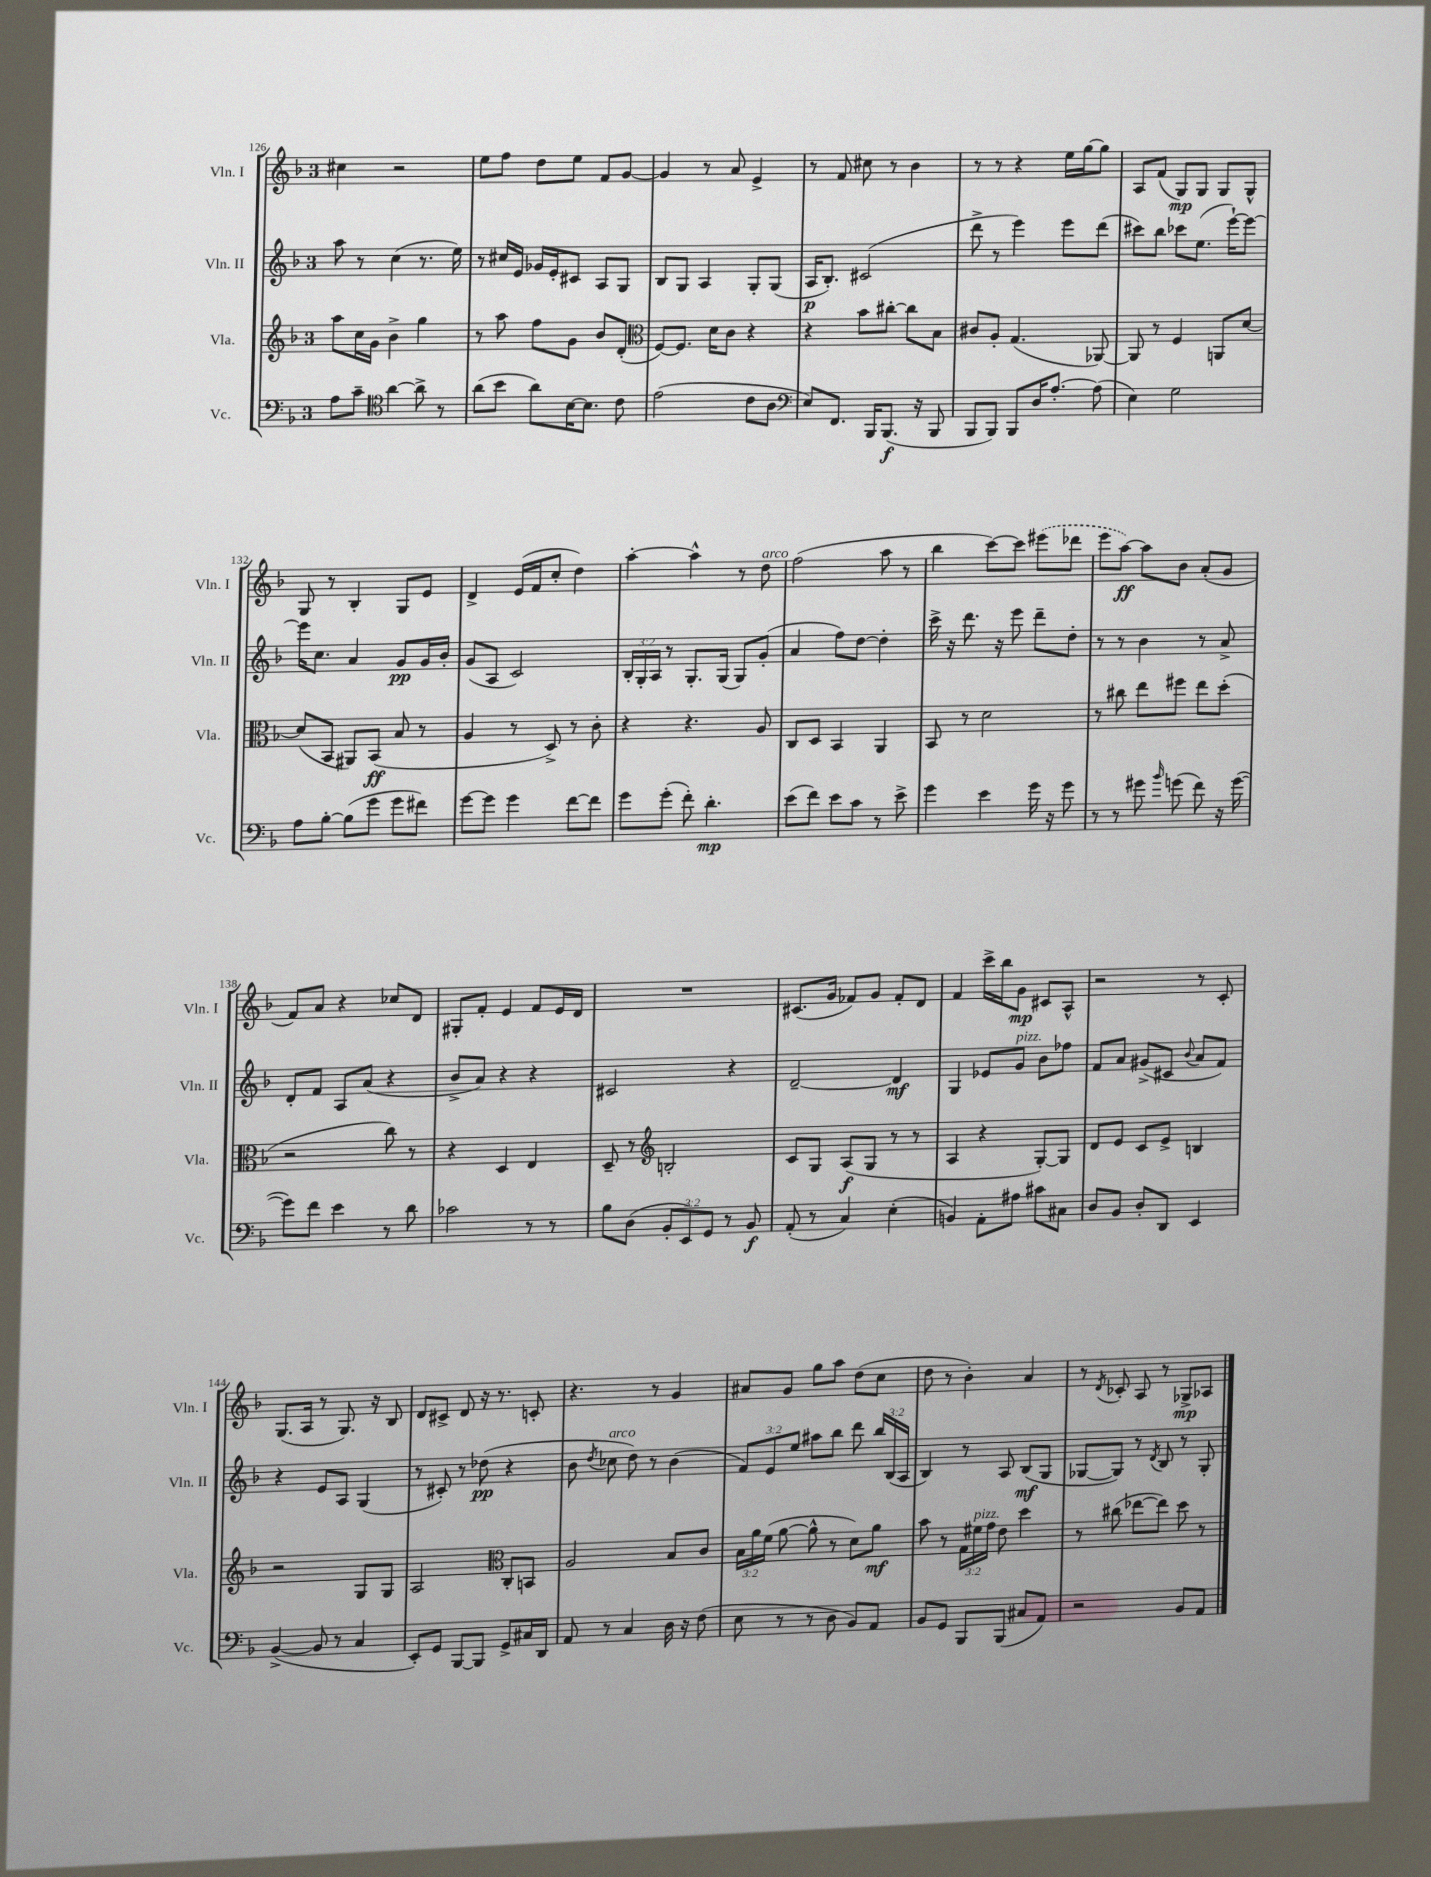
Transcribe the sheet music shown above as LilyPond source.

<<
\new StaffGroup <<
\new Staff = "s0" \with { instrumentName = "Vln. I" shortInstrumentName = "Vln. I" } {
    \clef treble \key f \major \once \override Staff.TimeSignature.style = #'single-digit \time 3/4
    \autoBeamOff cis''4 r2 |
    e''8[ f''8] d''8[ e''8] f'8[ g'8]~ |
    g'4 r8 a'8 e'4-> |
    r8 f'8 cis''8 r8 bes'4 |
    r8 r8 r4 e''16[ g''16~ g''8] |
    a8[ f'8]( g8[\mp) g8] g8[ g8]-^ |
    g8 r8 bes4-. g8[ e'8] |
    d'4-> e'16[( f'16 c''8]-. d''4) |
    a''4~-. a''4-^ r8 d''8^\markup { \italic "arco" } |
    f''2( a''8 r8 |
    bes''4 c'''8[~) c'''8] \once \slurDashed eis'''8[( des'''8] |
    e'''8[ a''8]~\ff) a''8[ bes'8] a'8[-.( g'8] |
    f'8[) a'8] r4 ces''8[ d'8] |
    gis8[-. f'8]-. e'4 f'8[ e'16 d'16] |
    R2. |
    cis'8.[( g'16] fes'8[) g'8] fes'8[-. d'8] |
    f'4 c'''16[-> bes''16 g'8]\mp cis'8[ a8]-^ |
    r2 r8 c'8-. |
    g8.[( a16] r8 g8.) r16 bes8 |
    d'8[ cis'8]-> d'8 r16 r8. c'8-. |
    r4. r8 g'4 |
    ais'8[ g'8] g''8[ a''8] d''8[( c''8] |
    d''8 r8 bes'4-.) a'4 |
    r8 \acciaccatura { d'8 } ces'8-. a8 r8 ges8[->\mp aes8] \bar "|." |
}
\new Staff = "s1" \with { instrumentName = "Vln. II" shortInstrumentName = "Vln. II" } {
    \clef treble \key f \major \once \override Staff.TimeSignature.style = #'single-digit \time 3/4 \override Staff.TupletNumber.text = #tuplet-number::calc-fraction-text
    \autoBeamOff a''8 r8 c''4( r8. e''16) |
    r8 cis''16[ e'16] ges'16[ e'16-. cis'8] a8[ g8] |
    bes8[ g8] a4 g8[-. g8]( |
    a16[\p bes8.]-.) cis'2( |
    d'''8-> r8 e'''4) e'''8[ d'''8]( |
    cis'''8[) bes''8] ces'''8[ e''8.]( e'''16[~-!) e'''8]~ |
    e'''16[ c''8.] a'4 g'8[\pp g'16 bes'16]-. |
    g'8[( a8] c'2) |
    \tuplet 3/2 { bes16[-. g16-. a16] } r8 g8.[-. g16]( g8[) g'8]-.( |
    a'4 f''8[) d''8]~ d''4-. |
    c'''16-> r16 d'''8. r16 e'''8 d'''8[-- d''8]-. |
    r8 r8 bes'4 r8 a'8-> |
    d'8[-. f'8] a8[ a'8]( r4 |
    bes'8[-> a'8]) r4 r4 |
    cis'2 r4 |
    d'2~-- d'4\mf |
    g4 ees'8[ g'8]^\markup { \italic "pizz." } bes'8[ fes''8] |
    f'8[ a'8] gis'8[->( cis'8] \appoggiatura { bes'8 } a'8[ f'8]) |
    r4 e'8[ a8] g4( |
    r8 cis'8-.) r8 des''8\pp( r4 |
    bes'8 \acciaccatura { d''8 } ces''8^\markup { \italic "arco" } d''8) r8 bes'4( |
    \tuplet 3/2 { f'8[) e'8 e''8] } ais''8[ bes''8] d'''8 \tuplet 3/2 { bes''16[ bes16( a16] } |
    bes4) r8 a8 bes8[\mf( g8] |
    ges8[~ ges8]) r8 \acciaccatura { d'8 } bes8 r8 ges8-. \bar "|." |
}
\new Staff = "s2" \with { instrumentName = "Vla." shortInstrumentName = "Vla." } {
    \clef treble \key f \major \once \override Staff.TimeSignature.style = #'single-digit \time 3/4 \override Staff.TupletNumber.text = #tuplet-number::calc-fraction-text
    \autoBeamOff a''8[ c''16 g'16] bes'4-> g''4 |
    r8 a''8 f''8[ g'8] bes'8[ d'8]-.( |
    \clef alto f8[~) f8.] d'16[ c'8] r4 |
    r4 bes'8[ cis''8]~-. cis''8[ bes8] |
    cis'8[ a8]-. g4.( aes,8~) |
    aes,8 r8 f4 a,8[ d'8]~ |
    d'8[( bes,8] ais,8[) bes,8]\ff( bes8 r8 |
    a4 r8 d8->) r8 c'8-. |
    r4 r4. a8 |
    c8[ d8] bes,4 a,4 |
    bes,8 r8 d'2 |
    r8 cis''8 e''8[ fis''8] e''8[ d''8]-.( |
    r2 c''8) r8 |
    r4 d4 e4 |
    d8-- r8 \clef treble b2-. |
    c'8[ g8] a8[\f( g8] r8 r8 |
    a4 r4 g8[~-.) g8] |
    d'8[ e'8] c'8[ e'8]-> b4 |
    r2 g8[ g8] |
    a2 \clef alto c8[-. b,8] |
    a2 bes8[ c'8] |
    \tuplet 3/2 { bes16[ a'16 f'16]( } a'8~ a'8-^ r8 d'8[) a'8]\mf |
    bes'8 r8 \tuplet 3/2 { g16[ fis'16^\markup { \italic "pizz." } g'16] } e'8 d''4 |
    r8 cis''8( ees''8[~ ees''8]) d''8 r8 \bar "|." |
}
\new Staff = "s3" \with { instrumentName = "Vc." shortInstrumentName = "Vc." } {
    \clef bass \key f \major \once \override Staff.TimeSignature.style = #'single-digit \time 3/4 \override Staff.TupletNumber.text = #tuplet-number::calc-fraction-text
    \autoBeamOff a8[ c'8]-- \clef tenor a'4~ a'8-> r8 |
    a'8[( bes'8] a'8[) bes16~ bes8.] c'8 |
    e'2( c'8[ a8] |
    \clef bass e8[) f,8.] bes,,16[ bes,,8.]\f( r16 bes,,8 |
    bes,,8[ bes,,8]) bes,,8[ d16 a8.]~-. a8( |
    e4) g2 |
    a8[ bes8]~-. bes8[( g'8] g'8[ fis'8]) |
    g'8[~ g'8] g'4 f'8[~ f'8] |
    g'8[ g'8]-.( f'8-.) d'4.-.\mp |
    e'8[( f'8]) e'8[ c'8] r8 e'8-> |
    g'4 e'4 g'16 r16 g'8 |
    r8 r8 gis'8 \grace { bes'16 } g'8( f'8) r16 g'16~( |
    g'8[) f'8] e'4 r8 d'8 |
    ces'2 r8 r8 |
    bes8[ d8]( \tuplet 3/2 { bes,8[-. e,8) g,8] } r8 bes,8\f |
    a,8-.( r8 c4) e4-.( |
    b,4) a,8[-. ais8] cis'8[ cis8] |
    d8[ bes,8] d8[-. d,8] e,4 |
    bes,4~->( bes,8 r8 c4 |
    e,8[-.) g,8] bes,,8[~ bes,,8] g,8[-> cis16 d,16] |
    a,8 r8 c4 d16 r16 f8( |
    e8 r8 r8 d8 bes,8[) a,8] |
    bes,8[ g,8] bes,,8[ bes,,8]( cis8[ a,8]) |
    r2 bes,8[ a,8] \bar "|." |
}
>>
>>
\layout { \context { \Score currentBarNumber = #126 } }
